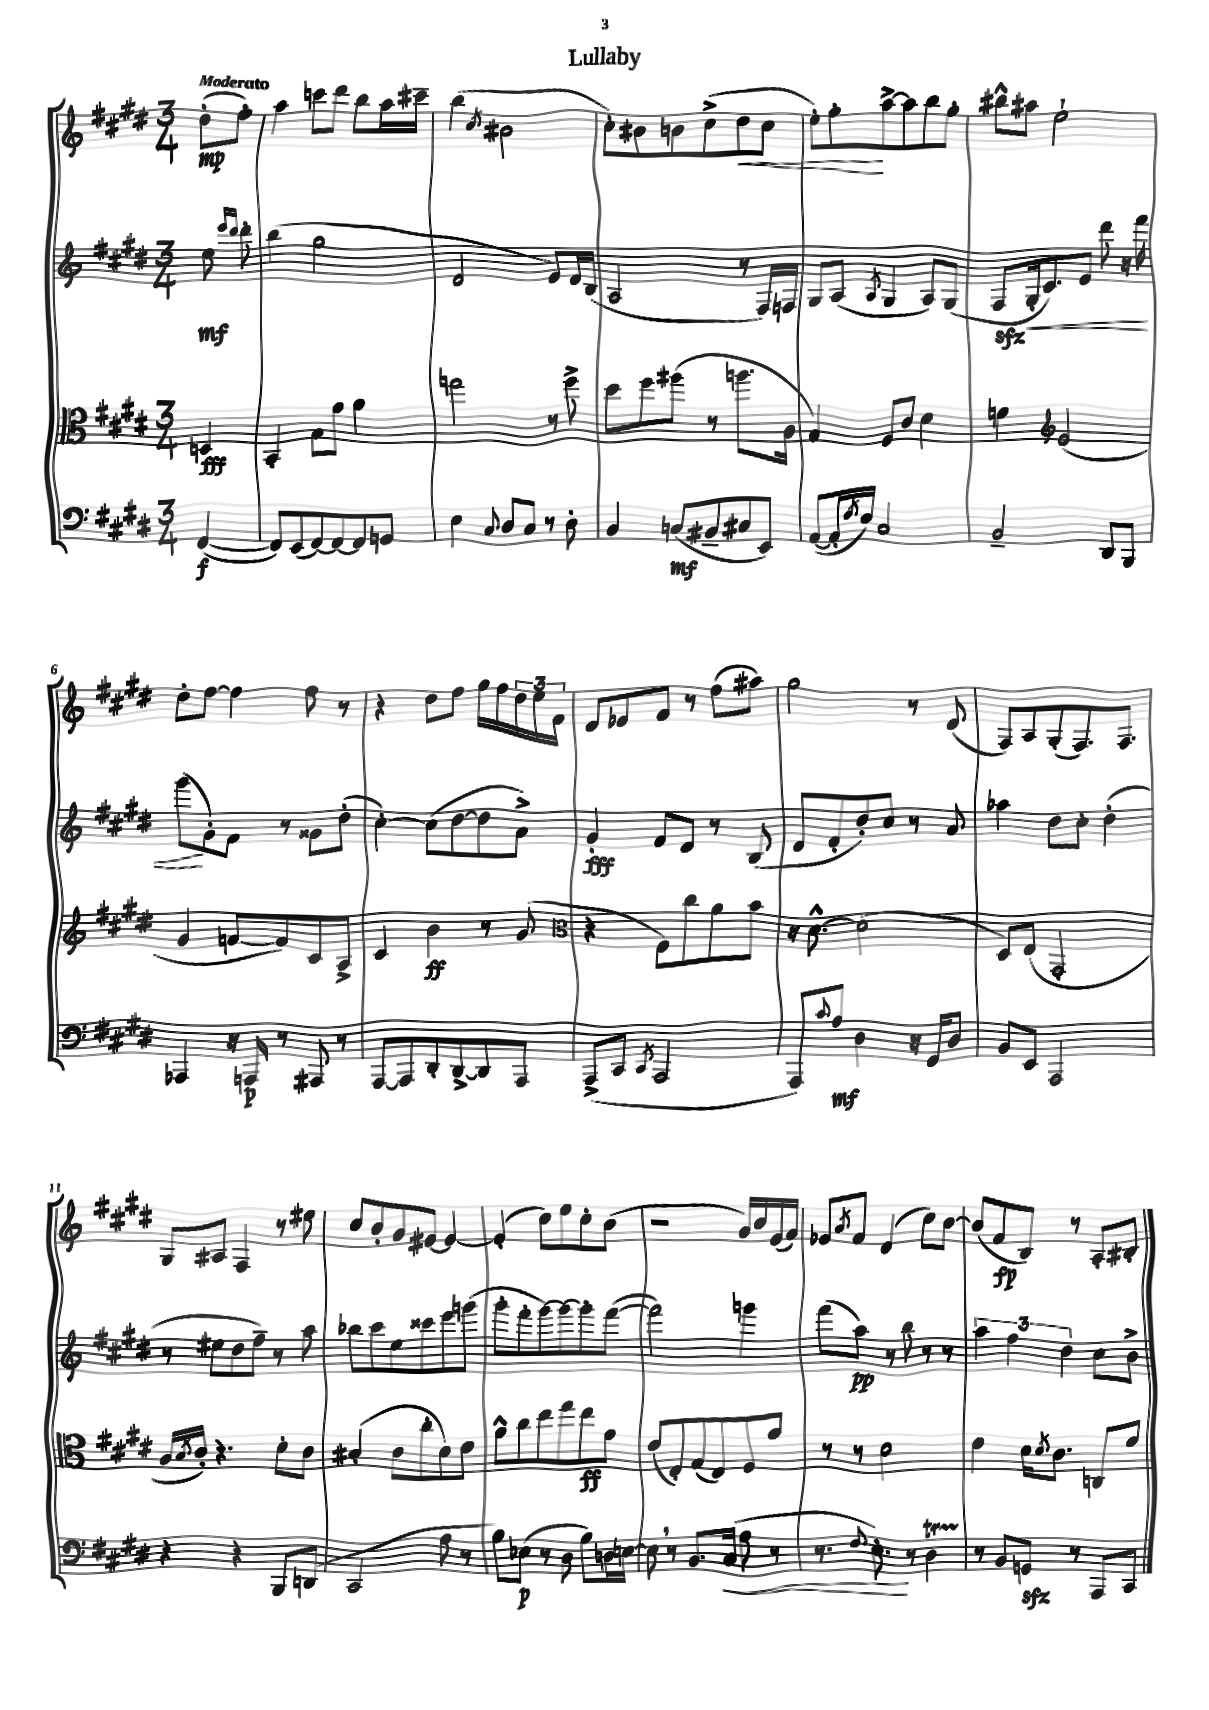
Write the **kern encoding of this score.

**kern	**kern	**kern	**kern
*staff4	*staff3	*staff2	*staff1
*clefF4	*clefC3	*clefG2	*clefG2
*k[f#c#g#d#]	*k[f#c#g#d#]	*k[f#c#g#d#]	*k[f#c#g#d#]
*M3/4	*M3/4	*M3/4	*M3/4
([4FF#	4D	8ee	(8dd#'
.	.	16qqeee	.
.	.	16qqddd#	.
.	.	8ddd#'	8ff#')
=	=	=	=
8FF#])	4BB'	(4bb	4aa
(8EE	.	.	.
[8FF#)	8G#	2gg#	8ccc
8FF#_	8g#	.	8ddd#
8FF#]	4a	.	8bb
8GG	.	.	16aa
.	.	.	16ccc#~
=	=	=	=
4E	2gg	2d#	(4bb
8qqC#	.	.	8qcc#
8D#	.	.	2b#
8C#	.	.	.
8r	8r	8e)	.
8D#'	8ff#^	16d#	.
.	.	(16B	.
=	=	=	=
4BB	8dd#	2A	8cc#')
.	8ff#	.	8b#
(8C	(8aa#	.	8b
8BB#~	8r	.	(8cc#^
8C#	8.aa	8r	8dd#
8EE)	.	16F#)	8cc#
.	16A	16F	.
=	=	=	=
([8AA	4G#)	8G#	8ee')
16AA']	.	(8A	8gg#'
8qF#	.	.	.
16E)	.	.	.
.	.	8qA	.
2C#	8F#	4G#	[8aa^
.	8c#	.	8aa]
.	4d#	8A)	8bb
.	.	(8G#	8gg#'
=	=	=	=
2BB~	4f	8F#	8bb#^^
.	.	16G#'	8aa#
.	.	8.c#)	.
*	*clefG2	*	*
.	(2e	.	2ee`
.	.	8e	.
8DD#	.	8ddd#	.
8BBB	.	16r	.
.	.	16fff#	.
=	=	=	=
4AAA-	4g#	(8ggg#	8dd#'
.	.	8g#')	[8ff#
16r	[8f	8f#	4ff#]
16AAA	.	.	.
8r	8f])	8r	.
8AAA#	8c#	8g##	8ff#
8r	8A^	(8dd#'	8r
=	=	=	=
[8AAA	4c#	[4cc#')	4r
8AAA]	.	.	.
8DD#'	4b	(8cc#]	8dd#
[8DD#^	.	[8dd#	8ff#
8DD#]	8r	8dd#]	16gg#
.	.	.	16ff#
8AAA	(8g#	8a^)	24dd#
.	.	.	24ee
.	.	.	24f#
=	=	=	=
*	*clefC3	*	*
(8AAA^	4r	4g#'	8d#
8CC#	.	.	8e-
8qCC#	.	.	.
2AAA	8F#)	8f#	8f#
.	8cc#	8d#	8r
.	8a	8r	(8ff#
.	8b	(8B	8aa#)
=	=	=	=
8AAA)	16r	8d#	2gg#
.	[8.d#^^	.	.
8qqc#	.	.	.
8A	.	8f#'	.
4D#	(2d#]	8dd#')	.
.	.	8cc#	.
16r	.	8r	8r
16GG#	.	.	.
8D#	.	8a	(8d#
=	=	=	=
8BB	8D#)	4aa-	8F#)
8EE	(8E	.	8A
2AAA	2GG#'	8dd#	(8G#'
.	.	8cc#'	8.F#)
.	.	(4dd#'	.
.	.	.	8.F#
=	=	=	=
4r	16A	8r	8G#
.	8qB	.	.
.	16c#')	.	.
.	4.r	8ee#	8A#
4r	.	8dd#	4F#
.	.	8ff#~)	.
8BBB	8d#'	8r	8r
(8DD	8c#	8aa	8ee#
=	=	=	=
2CC#	(4B#'	8bb-	8cc#
.	.	8ccc#	8b'
.	8c#	8ee	8g#
.	8cc#'	8ccc##	[8e#
8A	8d#)	8eee	4e#_
8r	8e	(8ggg	.
=	=	=	=
8B)	8a^^	8ggg#'	(4e#']
(8E-	8cc#	8fff#'	.
8r	8ee	[8ggg#)	8cc#)
8D#	8gg#	8ggg#_	8ee
8B)	8ee	8ggg#']	8cc#'
16D	8g#	([8fff#	(8b
[16E	.	.	.
=	=	=	=
8E]	(8e	2fff#])	2r
8r	8E')	.	.
8.BB	(8G#	.	.
.	8E)	.	.
(16C#	.	.	.
8A	8F#	4ggg	16g#)
.	.	.	16b
8r	8a	.	(16e
.	.	.	16f#)
=	=	=	=
8.r	8r	(8fff#	8e-
.	.	.	8qa
.	8r	8aa)	8f#
8qqF#	.	.	.
8.E')	.	.	.
.	2d#	8r	(4d#
8r	.	8bb	.
4D#	.	8r	8cc#)
.	.	8r	[8b
=	=	=	=
8r	4e	6aa	(8b]
8BB	.	.	8f#
.	.	6ff#	.
8GG	16d#	.	8B)
.	8qd#	.	.
.	8.c#	.	.
.	.	6dd#	.
8r	.	.	8r
8AAA	8C	8cc#	8A'
8CC#	8f#	8b^	8B#'
==	==	==	==
*-	*-	*-	*-
